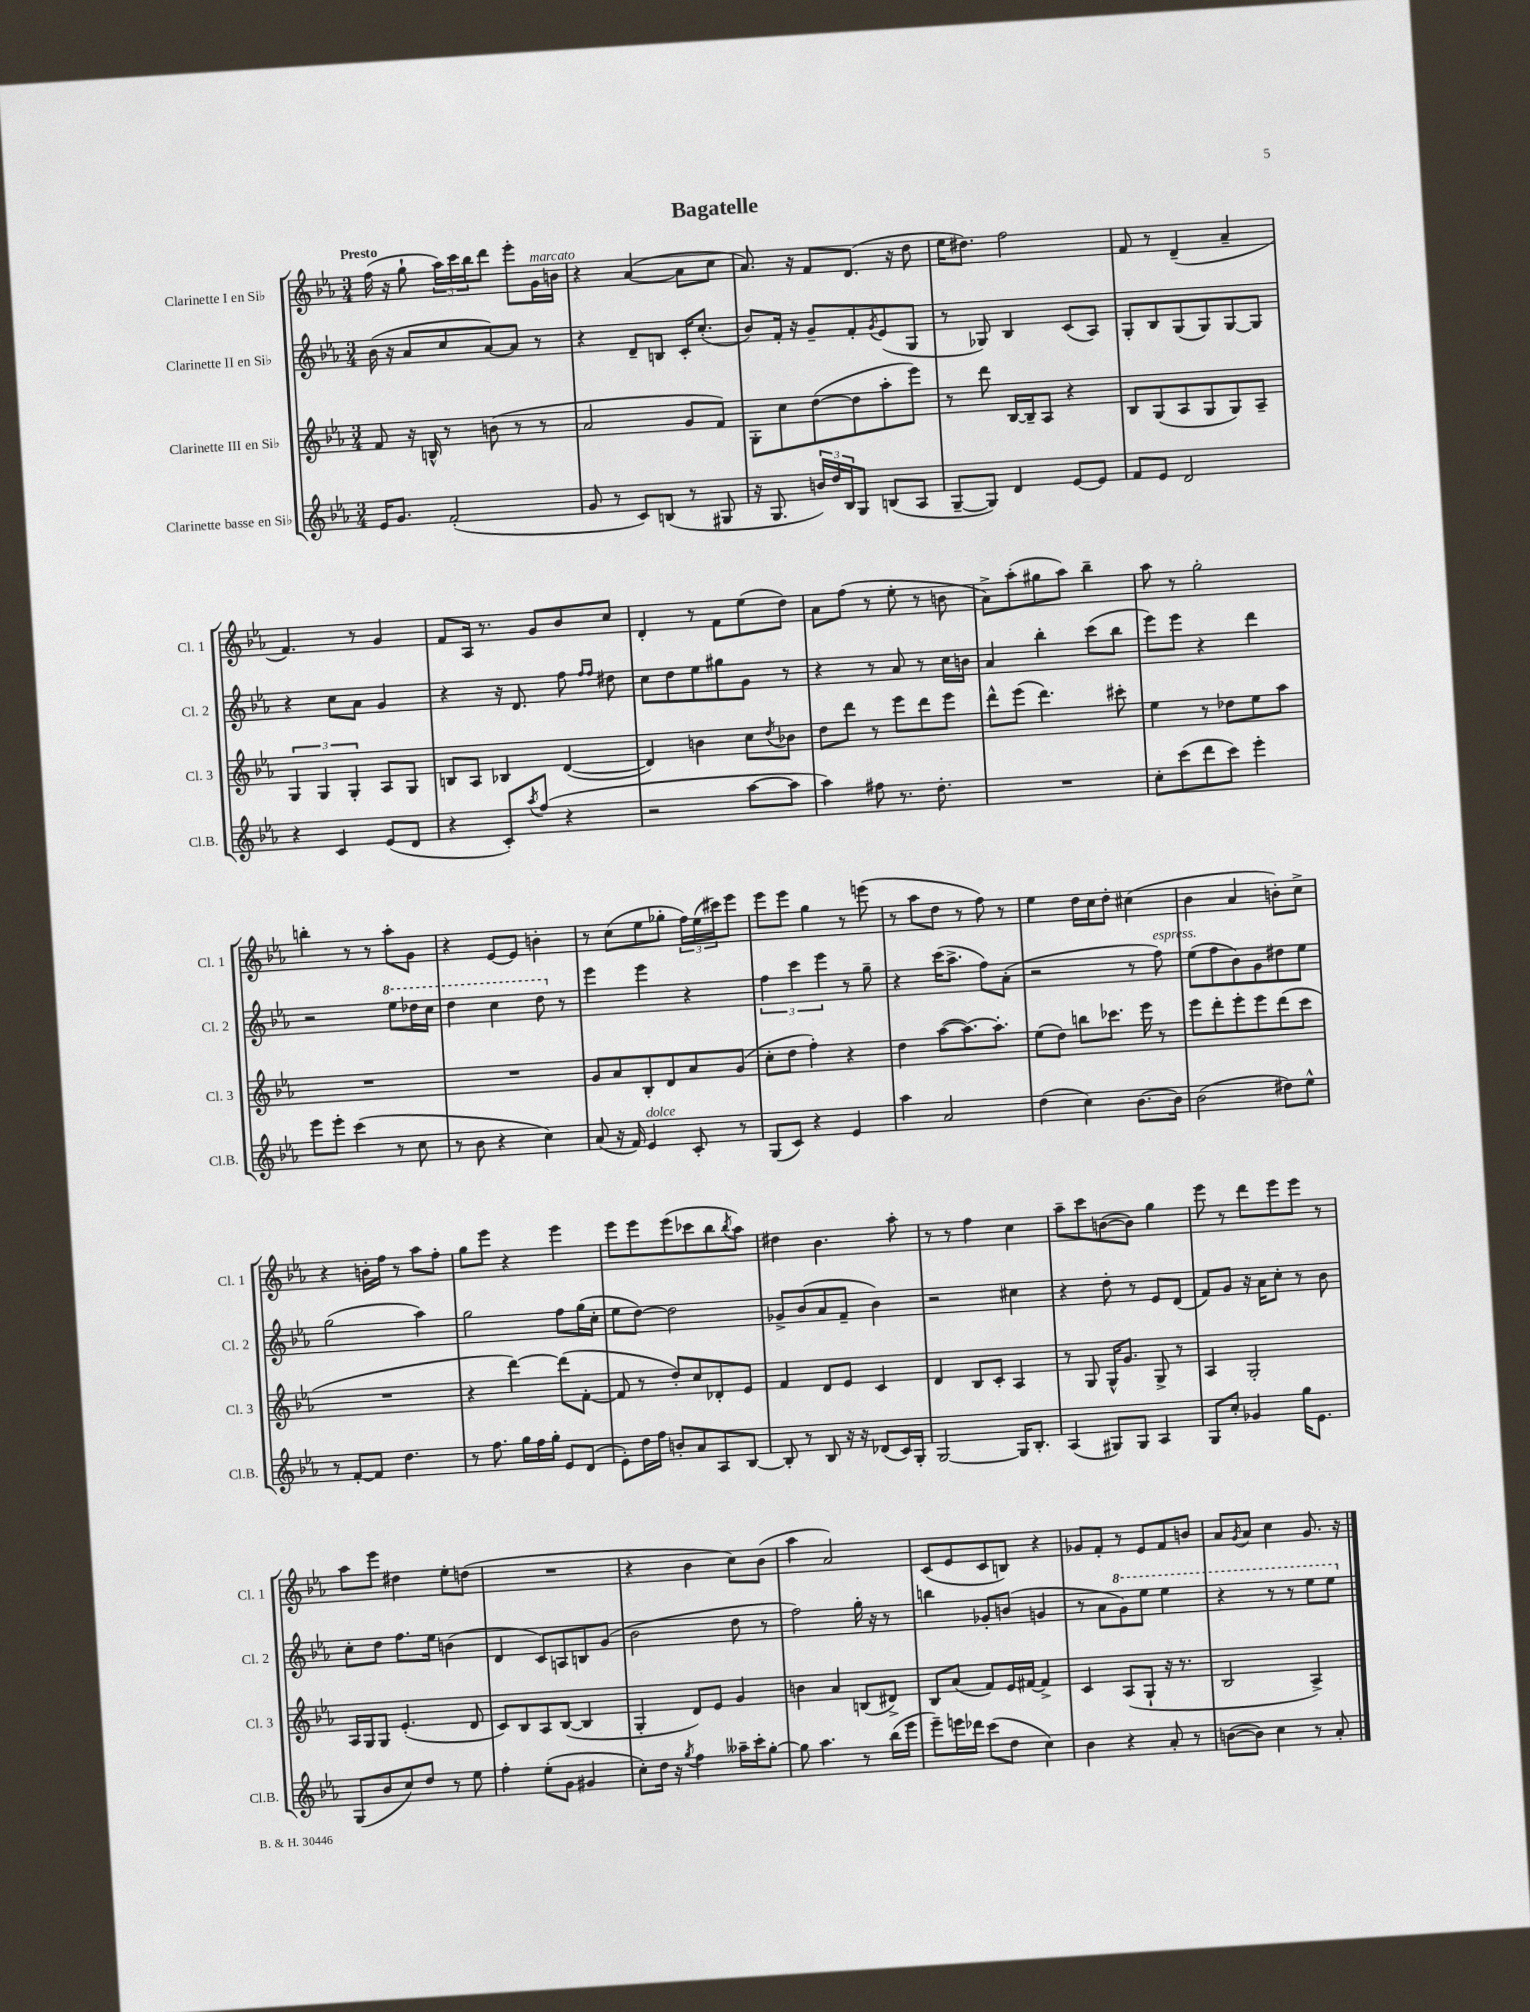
\header { title = "Bagatelle" }
<<
\new StaffGroup <<
\new Staff = "s0" \with { instrumentName = "Clarinette I en Sib" shortInstrumentName = "Cl. 1" } {
    \clef treble \key ees \major \numericTimeSignature \time 3/4 \tempo "Presto"
    f''16( r16 g''8-! \tuplet 3/2 { aes''16) c'''16 bes''16 } d'''8 ees'''8-. g'16^\markup { \italic "marcato" } b'16 |
    r4 aes'4~( aes'8 c''8 |
    aes'8.) r16 f'8 d'8.( r16 d''8 |
    ees''16 dis''8.) f''2 |
    f'8 r8 d'4--( aes'4-- |
    f'4.) r8 g'4 |
    f'8 aes16 r8. g'8 bes'8 c''8 |
    d'4-. r8 f'8 ees''8( d''8) |
    aes'8 f''8( r8 ees''8-. r8 b'8 |
    aes'8->) aes''8-.( gis''8 aes''8) bes''4-- |
    aes''8 r8 g''2-. |
    b''4-. r8 r8 aes''8-. g'8 |
    r4 ees'8~ ees'8 b'4-. |
    r8 c''8( ees''8 ges''8-. \tuplet 3/2 { f''16) ees''16( cis'''16) } ees'''8 |
    ees'''8 ees'''8 g''4 r8 e'''8( |
    r8 aes''8 d''8 r8 f''8) r8 |
    ees''4 d''16 c''16 d''8-. cis''4( |
    bes'4 aes'4 b'8-.) c''8-> |
    r4 b'16-. f''16 r8 aes''8 f''8-. |
    g''8 ees'''8 r4 ees'''4 |
    ees'''8 ees'''8 ees'''8( ces'''8 bes''8 \acciaccatura { bes''8 } aes''8) |
    dis''4 bes'4. aes''8-. |
    r8 r8 f''4 c''4 |
    aes''8-- c'''8 b'8~( b'8) g''4 |
    ees'''8 r8 d'''8 ees'''8 ees'''8 r8 |
    aes''8 ees'''8 dis''4 ees''8-. d''8( |
    R2. |
    r4 bes'4 c''8) bes'8( |
    aes''4 aes'2) |
    c'8( ees'8 c'8 b8) r4 |
    ges'8 f'8-. r8 ees'8 f'8 b'8 |
    aes'8 \acciaccatura { g'8 } aes'8 c''4 g'8. r16 \bar "|." |
}
\new Staff = "s1" \with { instrumentName = "Clarinette II en Sib" shortInstrumentName = "Cl. 2" } {
    \clef treble \key ees \major \numericTimeSignature \time 3/4
    bes'16( r16 aes'8 c''8 aes'8~) aes'8 r8 |
    r4 d'8-- b8 c'16-. c''8.-.( |
    bes'8) f'16-. r16 g'8-- f'8-. \acciaccatura { g'8 } ees'8( g8 |
    r8 ges8) bes4 c'8( aes8) |
    g8-. bes8 g8( g8) g8~ g8 |
    r4 c''8 aes'8 g'4 |
    r4 r16 d'8. f''8 \grace { f''16 f''16 } dis''8 |
    c''8 d''8 ees''8 gis''8 g'8 r8 |
    r4 r8 aes'8 r8 c''16 b'16 |
    aes'4 bes''4-. c'''8( bes''8 |
    ees'''8) ees'''8 r4 d'''4 |
    r2 \ottava #1 ees'''8 des'''16 c'''16 |
    d'''4 c'''4 d'''8 \ottava #0 r8 |
    ees'''4 ees'''4 r4 |
    \tuplet 3/2 { f''4 c'''4 ees'''4 } r8 g''8-- |
    r4 c'''16( aes''8.-> f''8) aes'8-.( |
    r2 r8 f''8^\markup { \italic "espress." }) |
    ees''8( f''8 bes'8) g'8 dis''8 ees''8 |
    g''2( aes''4) |
    g''2 f''8 g''16( c''16-. |
    ees''8 d''8~) d''2 |
    ges'8-> bes'8( aes'8 f'8-- bes'4) |
    r2 cis''4 |
    r4 d''8-. r8 ees'8 d'8( |
    f'8) g'8 r16 aes'16 c''8-. r8 bes'8 |
    c''8-. d''8 f''8. ees''16 b'4( |
    d'4 c'8) a8 b8 g'8( |
    bes'2 d''8 r8 |
    f''2) g''16-. r16 r8 |
    b''4 ges'8-. b'8( g'4 |
    r8 aes'8 \ottava #1 g''8) ees'''8 ees'''4 |
    r4 r8 r8 ees'''8 ees'''8 \ottava #0 \bar "|." |
}
\new Staff = "s2" \with { instrumentName = "Clarinette III en Sib" shortInstrumentName = "Cl. 3" } {
    \clef treble \key ees \major \numericTimeSignature \time 3/4
    f'8 r16 b16-^ r8 b'8( r8 r8 |
    aes'2 g'8 f'8) |
    g8-. c''8 d''8~( d''8 aes''8-. ees'''8) |
    r8 d'''8 bes16~ bes16-- aes8 r4 |
    bes8 g8( aes8 g8 g8) aes8-- |
    \tuplet 3/2 { g4 g4 g4-. } aes8 g8 |
    b8 aes8 bes4 d'4~( |
    d'4) b'4 c''8 \acciaccatura { d''8 } bes'8 |
    d''8 d'''8 r8 ees'''8 d'''8 ees'''8 |
    d'''8-^ ees'''8( d'''4.) cis'''8-. |
    ees''4 r8 des''8 ees''8 aes''8 |
    R2. |
    R2. |
    g'8 aes'8 bes8-. d'8 aes'8 g'8( |
    c''8-. d''8 f''4-.) r4 |
    d''4 aes''8~( aes''8.~) aes''8.-. |
    ees''8( d''8) b''8 ces'''8. ees'''16 r8 |
    ees'''8 d'''8-. ees'''8-. ees'''8 d'''8( c'''8 |
    R2. |
    r4 d'''4~) d'''8( f'8~-. |
    f'8 r8 d''8-.) c''8 des'8-. ees'8 |
    f'4 d'8 ees'8 c'4 |
    d'4 bes8 c'8-. aes4 |
    r8 g8 g16-^ g'8. g8-> r8 |
    aes4 g2-. |
    aes16 g16 g8 ees'4.-.( d'8 |
    c'8) bes8 aes8 bes8~( bes4 |
    g4-. d'8) ees'8 g'4 |
    b'4 aes'4 b8( dis'8->) |
    bes8 aes'8( f'8) ees'16 fis'16~ fis'4-> |
    c'4 aes8( g8-! r16 r8. |
    bes2 aes4->) \bar "|." |
}
\new Staff = "s3" \with { instrumentName = "Clarinette basse en Sib" shortInstrumentName = "Cl.B." } {
    \clef treble \key ees \major \numericTimeSignature \time 3/4
    ees'16 g'8. f'2-.( |
    g'8 r8 c'8) b8( r8 gis8 |
    r16 g8. \tuplet 3/2 { b'16) d''16 bes16 } g8 b8( aes8 |
    g8~-- g8) d'4 ees'8~ ees'8 |
    f'8 ees'8 d'2 |
    r4 c'4 ees'8( d'8 |
    r4 c'8-.) \acciaccatura { aes''8 } f''8( r4 |
    r2 aes''8~ aes''8 |
    aes''4) fis''8 r8. d''8.-. |
    R2. |
    c''8-. c'''8( d'''8 c'''8) ees'''4-. |
    ees'''8 ees'''8-. c'''4( r8 c''8 |
    r8 bes'8 r4 c''4) |
    aes'8( r16 f'16) ees'4^\markup { \italic "dolce" } c'8-. r8 |
    g8( c'8) r4 ees'4 |
    aes''4 aes'2 |
    d''4( c''4) bes'8.~ bes'16 |
    bes'2( dis''8) ees''8-^ |
    r8 f'8~-. f'8 d''4. |
    r8 f''8. g''16 f''16 g''16-. ees'8 d'8( |
    ees'8-.) d''16 f''16 b'8-. aes'8 aes8 bes8~ |
    bes8-. r8 bes8 r16 r16 des'8( c'16) g16-. |
    g2~ g16 bes8.-. |
    aes4( gis8) gis8 aes4 |
    g8 c''8-. ges'4 g''16 ees'8. |
    g8( bes'8 c''8) d''8 r8 ees''8 |
    f''4-. ees''8-.( g'8 gis'4 |
    c''8-.) d''16 r16 \acciaccatura { g''8 } f''4 aeses''16-- c'''16-. g''8~-. |
    g''8 aes''4. r8 bes''16( ees'''16 |
    ees'''8--) e'''16 des'''16 c'''8( d''8 c''4) |
    bes'4 r4 aes'8-. r8 |
    b'8~( b'8) c''4 r8 aes'8-. \bar "|." |
}
>>
>>
\layout { \context { \Score \remove "Bar_number_engraver" } }
